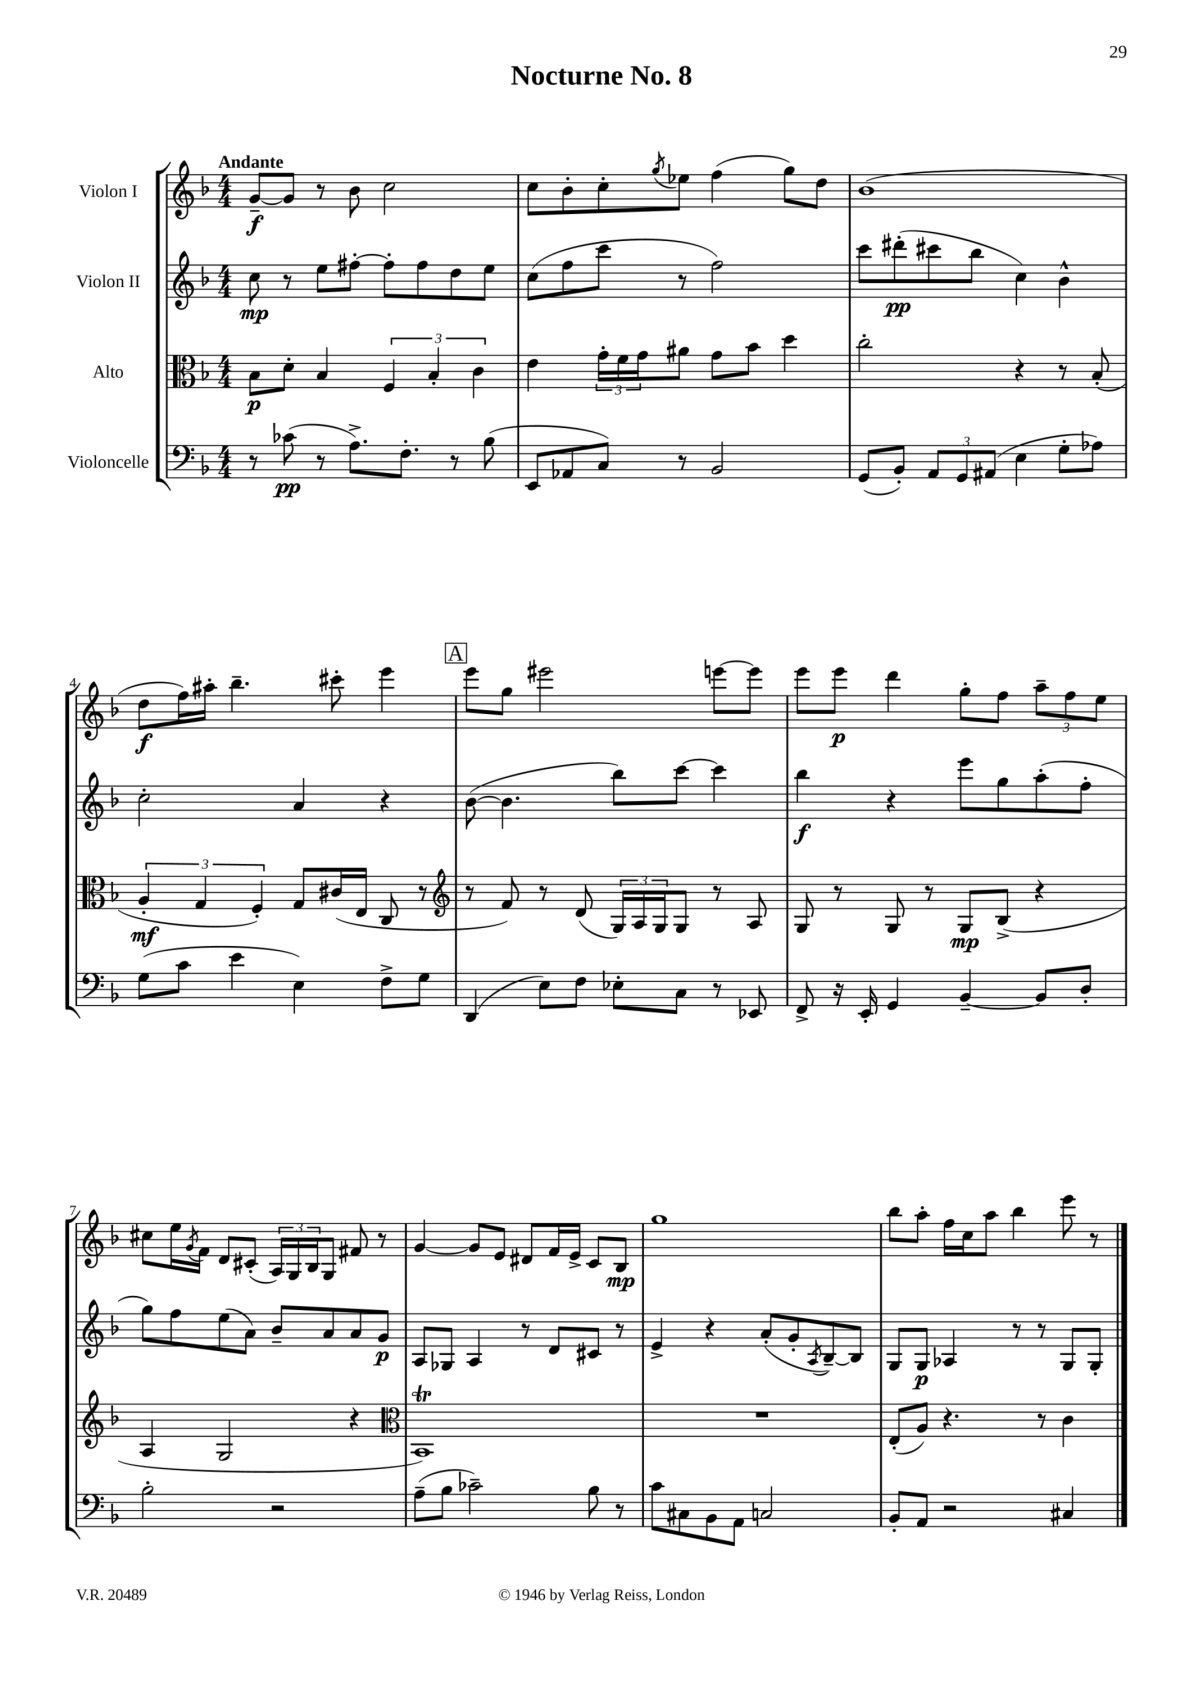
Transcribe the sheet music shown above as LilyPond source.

\header { title = "Nocturne No. 8" }
<<
\new StaffGroup <<
\new Staff = "s0" \with { instrumentName = "Violon I" } {
    \clef treble \key f \major \numericTimeSignature \time 4/4 \tempo "Andante"
    g'8~--\f g'8 r8 bes'8 c''2 |
    c''8 bes'8-. c''8-. \acciaccatura { g''8 } ees''8 f''4( g''8) d''8 |
    bes'1( |
    d''8\f f''16) ais''16-. bes''4.-- cis'''8-. e'''4 |
    \mark \markup { \box "A" } e'''8 g''8 eis'''2 e'''8~ e'''8 |
    e'''8 e'''8\p d'''4 g''8-. f''8 \tuplet 3/2 { a''8-- f''8 e''8 } |
    cis''8 e''16 \acciaccatura { g'8 } f'16 d'8 cis'8-.( \tuplet 3/2 { a16) g16 bes16 } g8 fis'8 r8 |
    g'4~ g'8 e'8 dis'8 f'16 e'16-> c'8 bes8\mp |
    g''1 |
    bes''8 a''8-. f''16 c''16 a''8 bes''4 e'''8 r8 \bar "|." |
}
\new Staff = "s1" \with { instrumentName = "Violon II" } {
    \clef treble \key f \major \numericTimeSignature \time 4/4
    c''8\mp r8 e''8 fis''8~-. fis''8-. fis''8 d''8 e''8 |
    c''8( f''8 c'''8 r8 f''2) |
    c'''8 dis'''8-.\pp( cis'''8 bes''8 c''4) bes'4-^ |
    c''2-. a'4 r4 |
    \mark \markup { \box "A" } bes'8~( bes'4. bes''8) c'''8~ c'''4 |
    bes''4\f r4 e'''8 g''8 a''8-.( f''8-. |
    g''8) f''8 e''8( a'8) bes'8-- a'8 a'8 g'8\p |
    a8 ges8 a4 r8 d'8 cis'8 r8 |
    e'4-> r4 a'8-.( g'8-. \acciaccatura { a8 } bes8~--) bes8 |
    g8 g8\p aes4 r8 r8 g8 g8-. \bar "|." |
}
\new Staff = "s2" \with { instrumentName = "Alto" } {
    \clef alto \key f \major \numericTimeSignature \time 4/4
    bes8\p d'8-. bes4 \tuplet 3/2 { f4 bes4-. c'4 } |
    e'4 \tuplet 3/2 { g'16-. f'16 g'16 } ais'8 g'8 bes'8 d''4 |
    c''2-. r4 r8 bes8-.( |
    \tuplet 3/2 { a4-.\mf g4 f4-.) } g8 cis'16( e16 c8 r8 |
    \mark \markup { \box "A" } \clef treble r8 f'8) r8 d'8( \tuplet 3/2 { g16) a16 g16 } g8 r8 a8 |
    g8 r8 g8 r8 g8\mp bes8->( r4 |
    a4 g2 r4 |
    \clef alto bes,1\trill) |
    R1 |
    e8-.( a8) r4. r8 c'4 \bar "|." |
}
\new Staff = "s3" \with { instrumentName = "Violoncelle" } {
    \clef bass \key f \major \numericTimeSignature \time 4/4
    r8 ces'8\pp( r8 a8.->) f8.-. r8 bes8( |
    e,8 aes,8 c8) r8 bes,2 |
    g,8( bes,8-.) \tuplet 3/2 { a,8 g,8 ais,8( } e4 g8-. aes8) |
    g8( c'8 e'4 e4) f8-> g8 |
    \mark \markup { \box "A" } d,4( e8) f8 ees8-. c8 r8 ees,8 |
    f,8-> r16 e,16-. g,4 bes,4~-- bes,8 d8-. |
    bes2-. r2 |
    a8--( bes8 ces'2--) bes8 r8 |
    c'8 cis8 bes,8 a,8 c2 |
    bes,8-. a,8 r2 cis4 \bar "|." |
}
>>
>>
